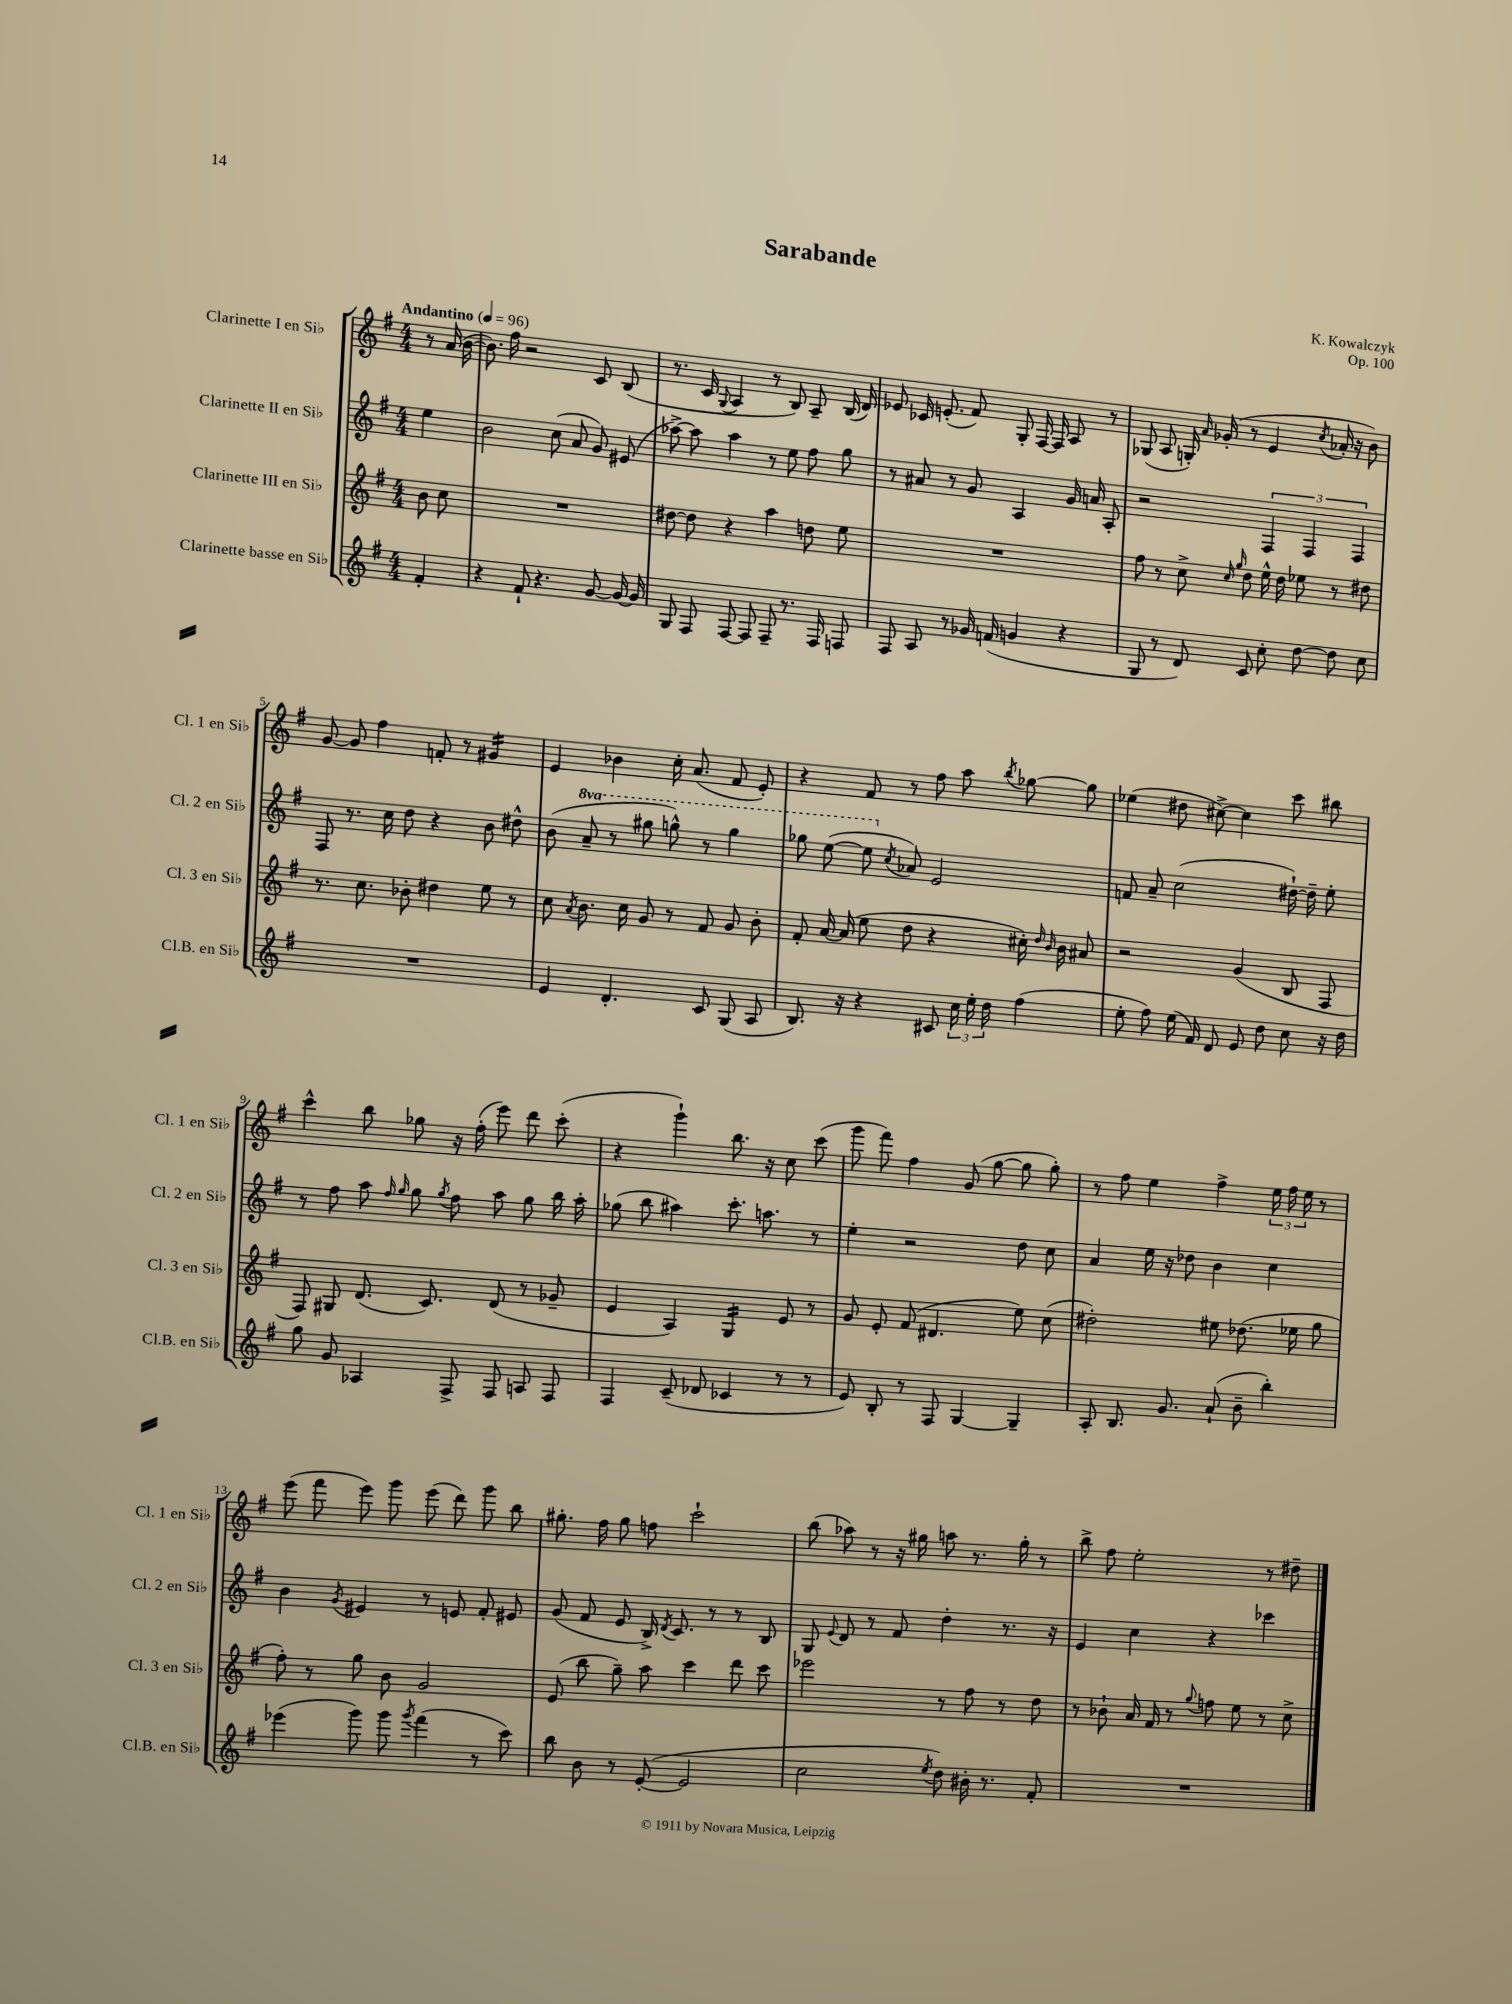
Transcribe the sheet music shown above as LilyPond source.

\header { title = "Sarabande" composer = "K. Kowalczyk" opus = "Op. 100" }
<<
\new StaffGroup <<
\new Staff = "s0" \with { instrumentName = "Clarinette I en Sib" shortInstrumentName = "Cl. 1 en Sib" } {
    \clef treble \key g \major \numericTimeSignature \time 4/4 \partial 4 \tempo "Andantino" 4 = 96
    \autoBeamOff r8 a'16( b'16~ |
    b'8.) fis''16 r2 c'8 b8( |
    r8. c'16 \appoggiatura { g8 } a4 r8 b8) a8-- b16( d'16) |
    ees'8 ces'16 e'8.-.( fis'8) g8-. fis16~ fis16 a8 r8 |
    ges8( a8 g16-.) \grace { a'16 } ges'16-.( r8 e'4 \acciaccatura { c''8 } aes'16-. r16 b'8) |
    g'8~ g'8 fis''4 f'8-. r8 gis'4:16 |
    e'4 bes'4 c''16-. a'8.( fis'8 e'8-.) |
    r4 fis'8 r8 fis''8 a''8 \acciaccatura { b''8 } ges''8~ ges''8 |
    ees''4( dis''8 cis''8~->) cis''4 c'''8 bis''8 |
    c'''4-^ b''8 ges''8 r16 fis''16-.( e'''8) d'''8 c'''8-.( |
    r4 g'''4-!) b''8. r16 c''8 c'''8( |
    g'''8 fis'''8) fis''4 g'8( g''8~ g''8 g''8-.) |
    r8 fis''8 e''4 fis''4-> \tuplet 3/2 { e''16 fis''16 e''16 } r8 |
    e'''8( fis'''8 e'''8) g'''8 e'''8( d'''8) g'''8 b''8 |
    gis''8.-. fis''16 gis''8 f''8 c'''2-! |
    b''8( aes''8) r8 r16 gis''16 a''8 r8. gis''16-. r8 |
    b''8-> fis''8 e''2-. r8 dis''8-- \bar "|." |
}
\new Staff = "s1" \with { instrumentName = "Clarinette II en Sib" shortInstrumentName = "Cl. 2 en Sib" } {
    \clef treble \key g \major \numericTimeSignature \time 4/4 \set Staff.ottavationMarkups = #ottavation-simple-ordinals \partial 4
    \autoBeamOff e''4 |
    b'2 c''8( a'8 g'8) eis'8( |
    aes''8~->) aes''8 aes''4 r8 e''8 fis''8 g''8 |
    r8 ais'8 r8 g'8 a4 g'16 a'16 a8-. |
    r2 \tuplet 3/2 { fis4 fis4 fis4 } |
    fis8 r8. c''16 d''8 r4 b'8 dis''8-^ |
    b'8( \ottava #1 a''8-- r8 gis'''8 g'''8-^) r8 g'''4 |
    ges'''8 e'''8~( e'''8 \ottava #0 \acciaccatura { c''8 } aes'8) e'2 |
    f'8 a'8-- c''2( dis''16~-!) dis''16-- e''8-. |
    r8 fis''8 a''8 \grace { fis''16 g''16 } g''8 \acciaccatura { g''8 } fis''8 a''8 g''8 b''16 a''16-. |
    ges''8( b''8 ais''4) c'''8.-. a''8. r8 |
    e''4-. r2 d''8 c''8 |
    a'4 e''16 r16 des''8 b'4 c''4 |
    b'4 \acciaccatura { g'8 } eis'4 r8 e'8 fis'8-. eis'8 |
    g'8( fis'8 e'8 b16->) \acciaccatura { d'8 } c'8. r8 r8 b8 |
    g8 \appoggiatura { e'8 } d'8 r8 fis'8 d''4-. r8. r16 |
    e'4 c''4 r4 ces'''4 \bar "|." |
}
\new Staff = "s2" \with { instrumentName = "Clarinette III en Sib" shortInstrumentName = "Cl. 3 en Sib" } {
    \clef treble \key g \major \numericTimeSignature \time 4/4 \partial 4
    \autoBeamOff b'8 c''8 |
    R1 |
    dis''8~ dis''8 r4 a''4 d''8 e''8 |
    R1 |
    fis''8 r8 c''8-> \grace { c''16 g''16 } d''8 e''16-^ d''16 ees''8 r8 dis''8 |
    r8. c''8. bes'8-. dis''4 e''8 r8 |
    c''8 \acciaccatura { a'8 } b'8. c''16 g'8 r8 fis'8 g'8 b'8-. |
    fis'8-. a'16~ a'16( e''8 d''8 r4 cis''16-.) \grace { d''16 b'16 } b'16 ais'8 |
    r2 g'4( b8 fis8 |
    fis8) gis8 d'8.( c'8.) d'8( r8 ges'8-- |
    e'4 a4) g4:16 e'8 r8 |
    g'8 e'8-. fis'8( dis'4. e''8) c''8( |
    dis''2-.) eis''8 des''8.( ees''16 g''8 |
    fis''8-.) r8 g''8 b'8 g'2 |
    e'8( b''8 g''8--) a''8 c'''4 d'''8 c'''8 |
    ees'''2 r8 fis''8 r8 d''8 |
    r8 bes'8-! a'16 fis'16 r8 \appoggiatura { g''8 } f''8 e''8 r8 c''8-> \bar "|." |
}
\new Staff = "s3" \with { instrumentName = "Clarinette basse en Sib" shortInstrumentName = "Cl.B. en Sib" } {
    \clef treble \key g \major \numericTimeSignature \time 4/4 \partial 4
    \autoBeamOff fis'4-. |
    r4 fis'8-! r4. g'8~ g'16~ g'16 |
    g8 fis8 fis8~ fis8 fis8-- r8. fis16 f8 |
    fis8 a8 r8 ges'16 f'16( g'4 r4 |
    g8 r8 d'8) c'8 c''8-. d''8~ d''8 c''8 |
    R1 |
    e'4 d'4.-. c'8 g8( a8 |
    b8.) r16 r4 cis'8 \tuplet 3/2 { c''16 e''16-. d''16 } fis''4( |
    e''8-. fis''8) e''16( fis'16) d'8 e'8 d''8 c''8 r16 d''16 |
    g''8 g'8 aes4 fis8-> fis8 a8 fis8 |
    fis4 c'8--( des'8 ces'4 r8 r8 |
    e'8) b8-. r8 fis8 g4~ g4-- |
    a8-. b8. g'8. a'8-!( b'8-- b''4-.) |
    ees'''4( g'''8) g'''8 \acciaccatura { g'''8 } fis'''4( r8 c'''8) |
    b''8 b'8 r8 e'8~-.( e'2 |
    c''2 \acciaccatura { e''8 } d''8) bis'16-. r8. fis'8-. |
    R1 \bar "|." |
}
>>
>>
